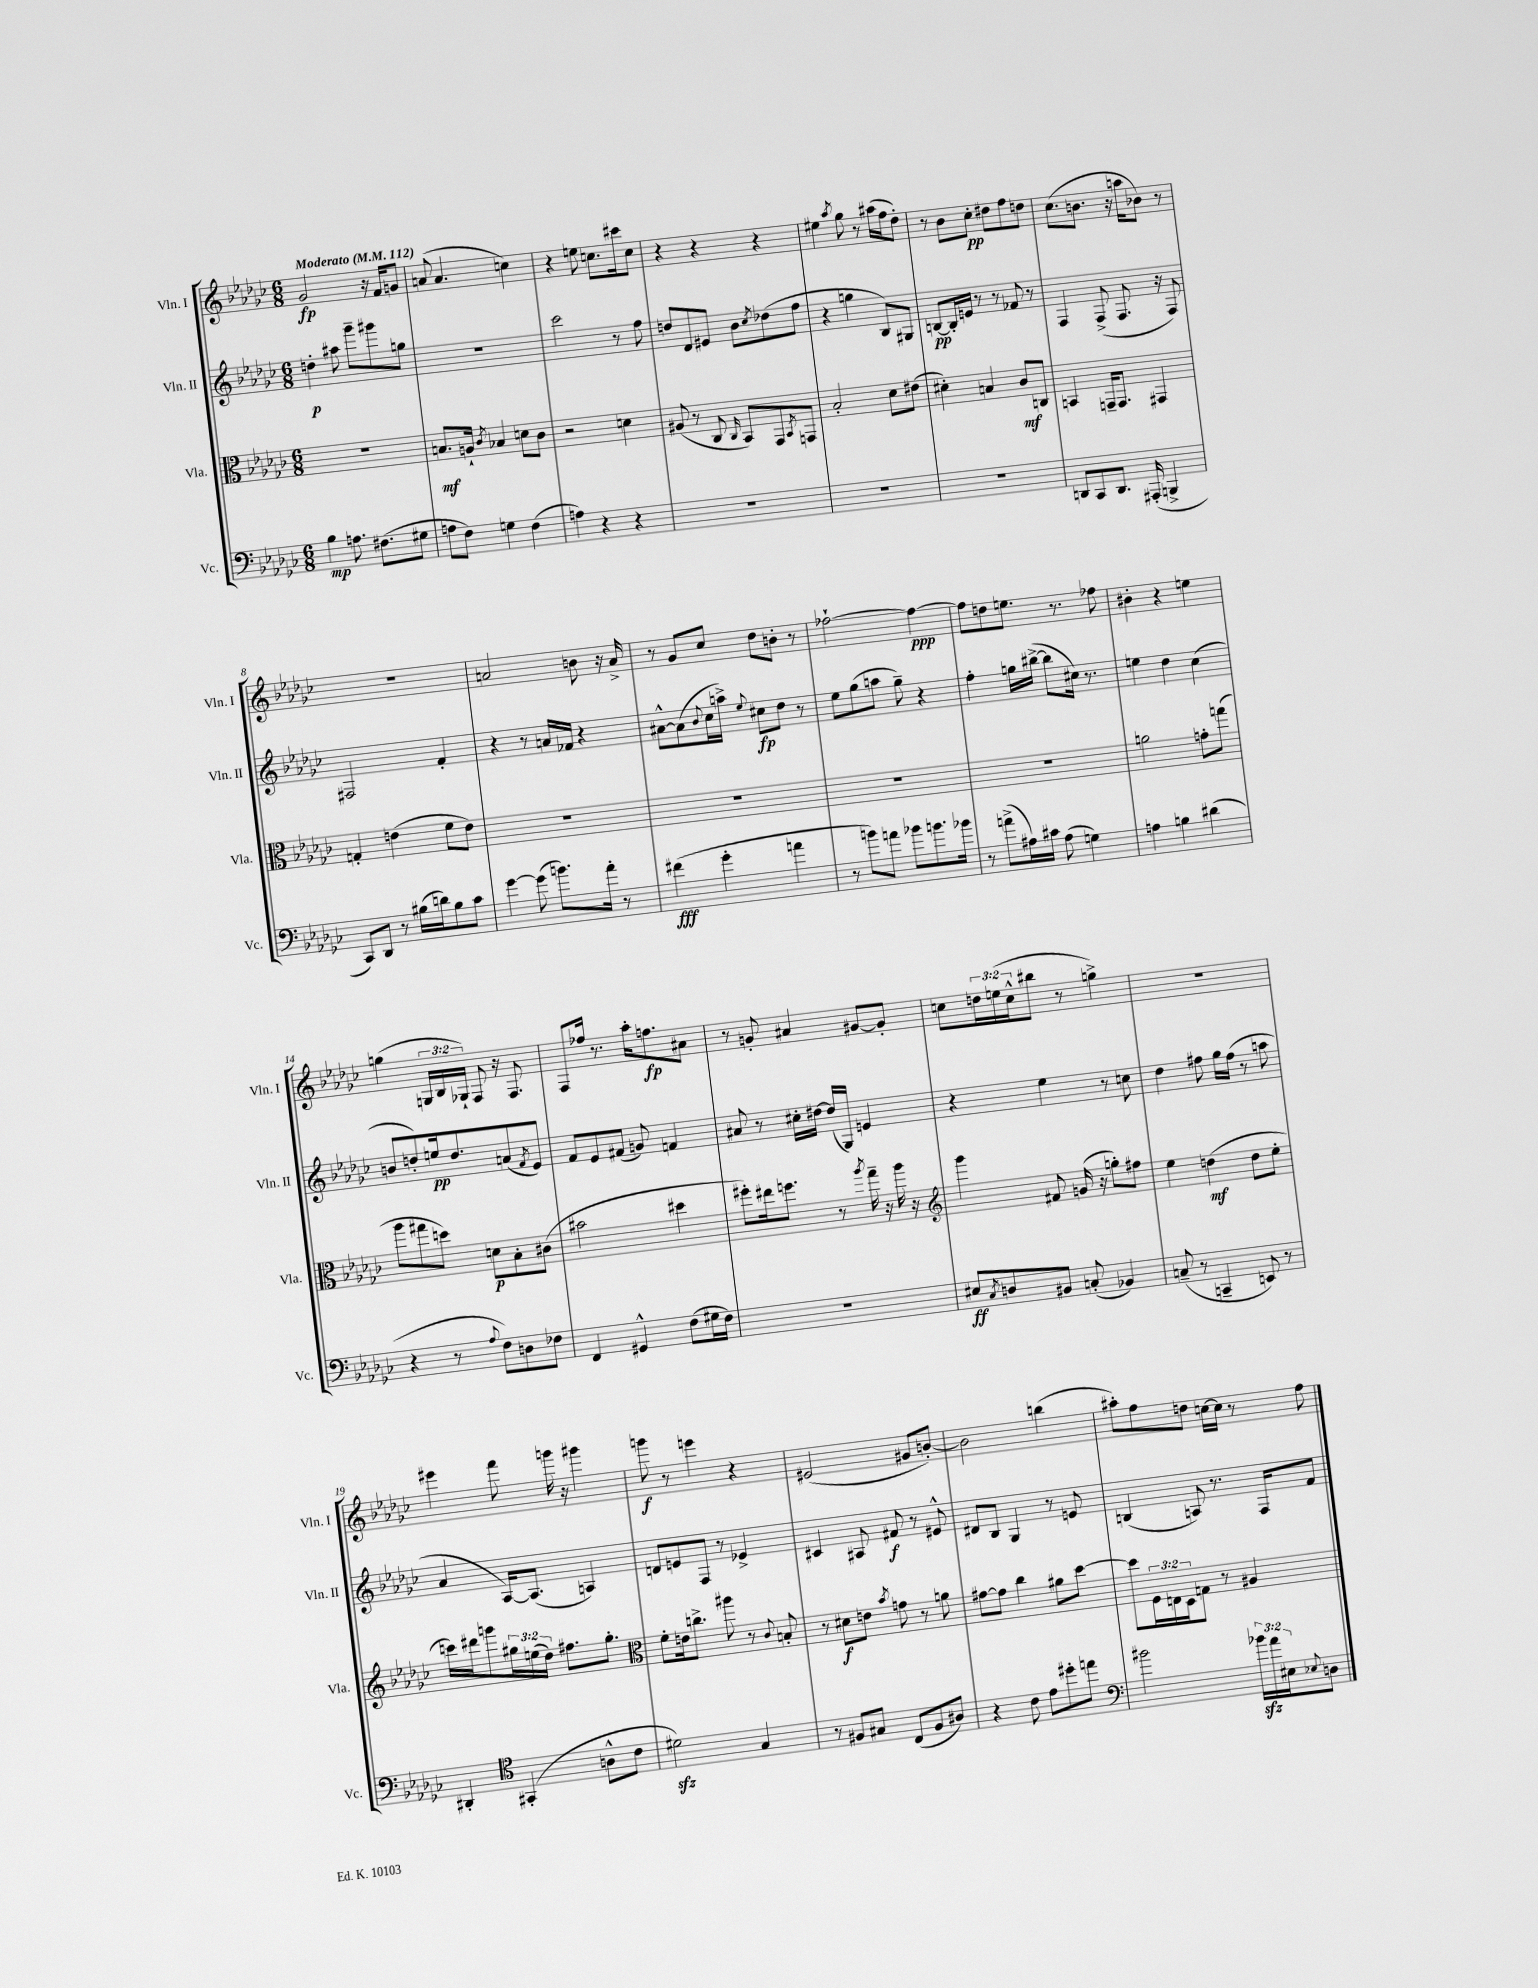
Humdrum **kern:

**kern	**kern	**kern	**kern
*staff4	*staff3	*staff2	*staff1
*clefF4	*clefC3	*clefG2	*clefG2
*k[b-e-a-d-g-c-]	*k[b-e-a-d-g-c-]	*k[b-e-a-d-g-c-]	*k[b-e-a-d-g-c-]
*M6/8	*M6/8	*M6/8	*M6/8
*MM112	*MM112	*MM112	*MM112
4B-\	2.r	4dd'\	2g-/
8.A\	.	8aa#\	.
.	.	8ggg-~\L	.
(8.F#\L	.	.	.
.	.	8ggg#\	16r
.	.	.	16f/LK
8G#\J	.	8gg\J	8g/J
=	=	=	=
8A\L	8.B/L	2.r	(8a/
8F\J)	.	.	4.a/
.	16A`/Jk	.	.
.	8qc-/	.	.
4G\	4B-/	.	.
(4F\	8d\L	.	4cc\)
.	8c-\J	.	.
=	=	=	=
4A\)	2r	2ccc-\	4r
4r	.	.	8ee\
.	.	.	8.cc\L
4r	4d\	8r	.
.	.	.	16ccc#\k
.	.	8ff\	8cc\J
=	=	=	=
2.r	(8A#/	8dd/L	4r
.	8r	8d-/	.
.	8C-/	8e#/J	4r
.	16qqC-/	.	.
.	8BB-/L)	8b-\L	.
.	.	8qcc-/	.
.	8GG-/	(8dd-\	4r
.	8qBB-/	.	.
.	8GG/J	8ff\J	.
=	=	=	=
2.r	2B-'/	4r	4ee#\
.	.	.	8qaa-/
.	.	4gg\	8gg-\
.	.	.	8r
.	8d-\L	8B-/L)	(16aa#\LL
.	.	.	16ff\J
.	(8e#\J	8G#/J	8dd-'\J)
=	=	=	=
2.r	4d#'\)	[8B/L	8r
.	.	16B'/]L	8b-\L
.	.	16e/JJ	.
.	4B/	8r	8cc-'\J
.	.	8r	8dd#\L
.	8c-/L	8f-/	8ff\
.	8C/J	8r	8dd\J
=	=	=	=
8DD/L	4BB/	4F/	(8.cc-\L
8CC-/	.	.	.
.	.	.	8.b\J
8.DD/J	16GG~/LK	(8F^/	.
.	8.GG/J	.	.
.	.	8.F/	16r
(16AAA#'/	.	.	16aa\LK
4BBB^/	4GG#/	.	8b-\J)
.	.	16r	.
.	.	8F/)	8r
=	=	=	=
8CC-/L)	4G'/	2F#/	2.r
8DD-/J	.	.	.
8r	(4e\	.	.
(16B#\LL	.	.	.
16d\J)	.	.	.
8B#\	8f\L	4f'/	.
8c-\J	8e\J)	.	.
=	=	=	=
[4g-\	2.r	4r	2a/
(8g-\]	.	8r	.
8.b\L)	.	16a/LL	.
.	.	16f-/JJ	.
.	.	4r	8b\
16a-'\Jk	.	.	.
8r	.	.	16r
.	.	.	16a^/
=	=	=	=
(4f#\	2.r	[8a#^^\L	8r
.	.	(8a#\]	8g-/L
.	.	8qqb-/	.
4g-'\	.	16cc-\L	8cc-/J
.	.	16aa^\JJ)	.
.	.	8qqee-/	.
.	.	8cc#\L	8dd-\L
4a\	.	8dd-\J	8b'\J
.	.	8r	8r
=	=	=	=
8r	2.r	8ee-\L	[2ff-`\
8b\L)	.	(8gg-\	.
8a\J	.	8aa\J	.
8b-\L	.	8gg-~\)	.
8.b\	.	4r	4ff-\_
16b-\Jk	.	.	.
=	=	=	=
8r	2.r	4ff'\	8ff-\]L
(8a^\L	.	.	8dd\
16A#\L)	.	16gg\LL	8.ee\J
16c#\JJ	.	([16bb#^\JJ	.
(8A#\	.	8bb#\]L	.
.	.	.	8.r
4G\)	.	16cc#\Jk)	.
.	.	8.r	.
.	.	.	8ff-\
=	=	=	=
4A\	2a\	4ee\	4b#'\
4B\	.	4dd-\	4r
(4d#\	8g'\L	(4cc-\	4ee\
.	(8gg\J	.	.
=	=	=	=
4r	8aa-\L	8b/L	(4gg\
.	8gg#\	8dd'/)	.
8r	8dd\J)	16ee/k	24G/LL
.	.	.	24B-/
.	.	8.dd/	.
.	.	.	24G-`/JJ)
8qqA-/	.	.	.
8F\L)	8d\L	.	8F/
8D\	8B-'\	(8a/	16r
.	.	.	8.F/
.	.	8qf/	.
8F-\J	(8c#\J	8e-/J)	.
=	=	=	=
4FF/	2b#\	8f/L	8F/L
.	.	8e-/	16ff-/Jk
.	.	.	8.r
4GG#^^/	.	(8f#/J	.
.	.	8g/)	16aa-'\LK
.	.	.	8.ff\
(8F\L	4dd#\	4f/	.
16G#\L	.	.	8a#\J
16F\JJ)	.	.	.
=	=	=	=
2.r	8ff#'\L)	8a#/	8r
.	16ee#\k	8r	8g'/
.	8.ff\J	.	.
.	.	16cc#'\LL	4a#/
.	.	[16dd#\JJ	.
.	8r	(16dd#/]LL	.
.	.	16G-/JJ)	.
.	8qaa-/	.	.
.	16gg-~\	4e/	[8g#/L
.	16r	.	.
.	16aa-\	.	8g#'/]J
.	16r	.	.
=	=	=	=
*	*clefG2	*	*
8E#/L	4ggg-\	4r	8cc\L
8qC-/	.	.	.
8D/	.	.	24dd\L
.	.	.	(24ee\
.	.	.	24cc^^\J
8BB#/J	8f#/	4ee-\	8bb#\J
(8C'/	(16g/	.	8r
.	16r	.	.
4BB-/)	8gg'\L)	8r	4gg^\)
.	8ff#\J	8cc\	.
=	=	=	=
(8C~/	4ee-\	4dd-\	2.r
8r	.	.	.
4CC~/	(4dd\	8ff#\	.
.	.	16gg-\LL	.
.	.	(16ff#\JJ	.
8EE/)	8dd\L	8r	.
8r	8ee-'\J	8aa\	.
=	=	=	=
4DD#'/	16ccc\LL)	4a-/	4eee#\
.	16ddd#\J	.	.
.	8ggg\	.	.
*clefC4	*	*	*
(4GG#'/	24gg#\L	[16A-/LK)	8fff\
.	(24ee\	.	.
.	.	(8.A-/]J	.
.	24dd-\JJ)	.	.
.	8.ff#\L	.	16ggg\
.	.	.	16r
8A^^\L	.	4A/)	4ggg#\
.	8.gg#'\J	.	.
8c-\J	.	.	.
=	=	=	=
*	*clefC3	*	*
2d#\)	8f'\L	8d/L	8ggg\
.	16e\k	8e/	8r
.	8.cc^\J	.	.
.	.	8F/J	4eee\
.	8aa#\	8r	.
4G-/	8r	4e-^/	4r
.	8qqc-/	.	.
.	8B'/	.	.
=	=	=	=
8r	8r	4c#/	(2e#/
8F#/L	8d#\L	.	.
8G#/J	8e\J	8A#/	.
.	8qb-/	.	.
(8C-/L	8g\	8f#/	.
8F#/	8r	8r	8g#/L
8A#/J)	8a\	8e#^^/	[8b'/J)
=	=	=	=
4r	[8g#\L	8d#/L	2b\]
.	8g#\]J	8B-/J	.
8c-\	4cc-\	4G-/	.
8e-\L	.	.	.
8dd#'\	8a#\L	8r	(4bb\
8ee\J	[8dd-\J	8e/	.
=	=	=	=
*clefF4	*	*	*
2b#\	8dd-\]L	(4B/	8aa#'\L)
.	24F\L	.	8ff\
.	24E\	.	.
.	24D-\J	.	.
.	8G\J	8A/)	8dd\J
.	8r	8.r	[16cc\LL
.	.	.	16cc\]JJ
24b-\LL	4A#/	.	8r
24a-\	.	.	.
.	.	16F/LK	.
24E#\J	.	.	.
8qqE-/	.	.	.
8D\J	.	8f/J	8ff\
==	==	==	==
*-	*-	*-	*-
